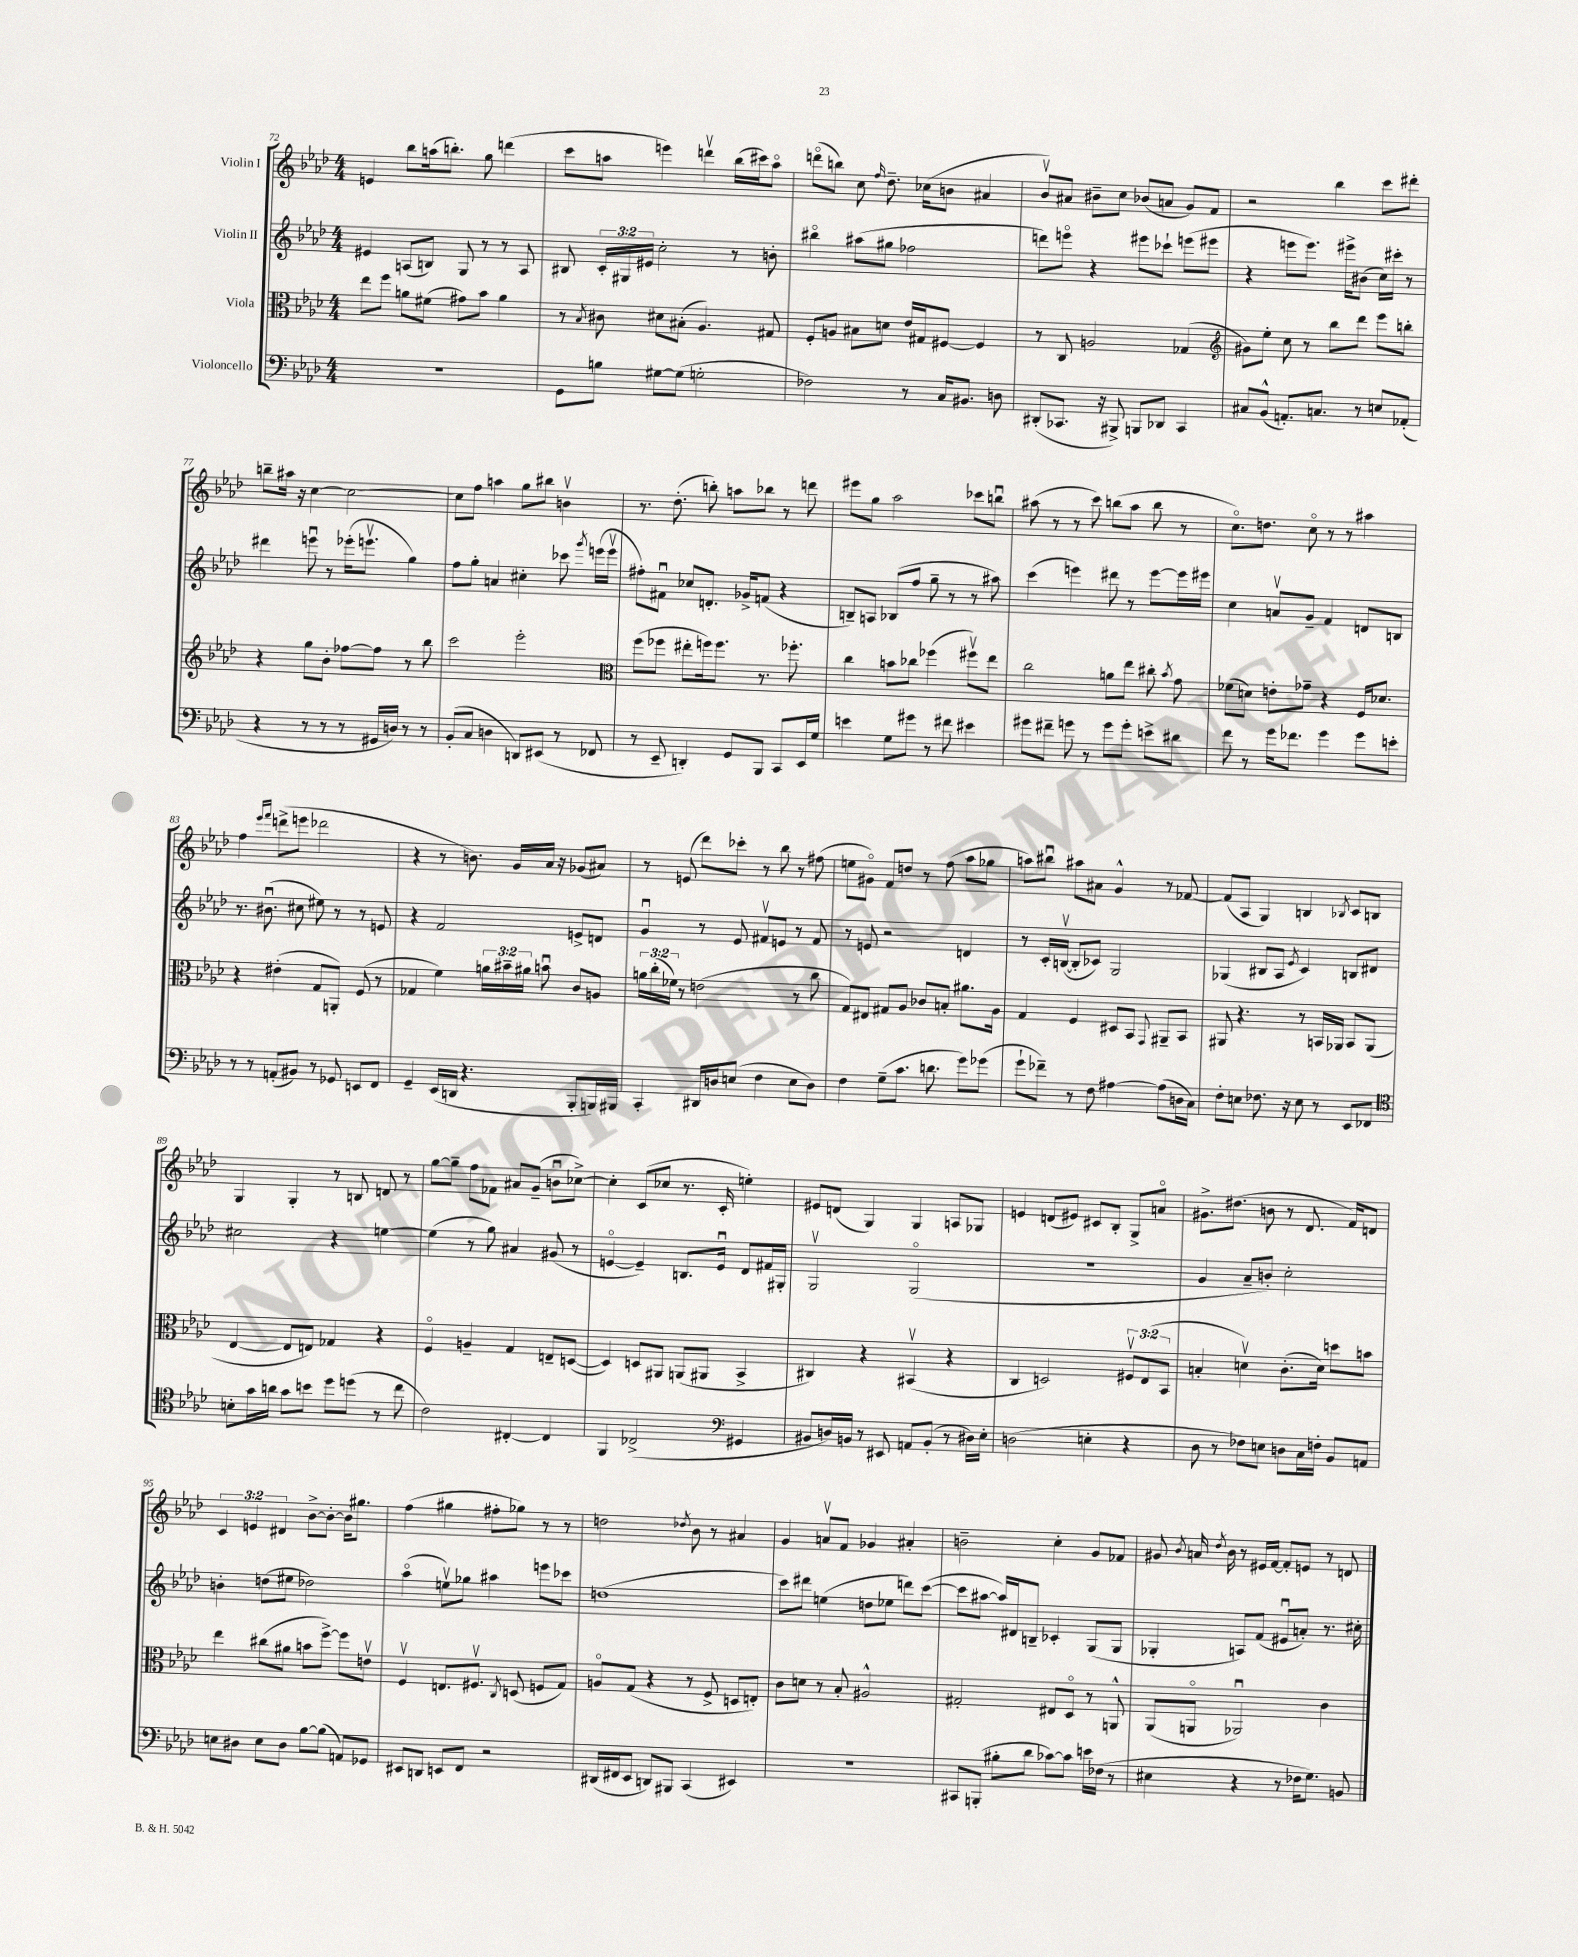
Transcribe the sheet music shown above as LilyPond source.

<<
\new StaffGroup <<
\new Staff = "s0" \with { instrumentName = "Violin I" } {
    \clef treble \key aes \major \numericTimeSignature \time 4/4 \override Staff.TupletNumber.text = #tuplet-number::calc-fraction-text
    \autoBeamOff e'4 bes''8[ a''16( b''8.]-.) g''8 d'''4( |
    c'''8[ a''8] e'''4) d'''4\upbow bes''16[( cis'''16) a''8]\flageolet |
    d'''8[\flageolet( b''8]) c''8 \grace { f''16 } des''8.-- ces''16[( b'8] ais'4 |
    bes'8[\upbow) ais'8] bis'8[-- c''8] bes'8[( a'8] g'8[) f'8] |
    r2 bes''4 c'''8[ dis'''8]-. |
    b''8[-- ais''16] r16 c''4~ c''2~ |
    c''8[ f''8] a''4 g''8[ bis''8] b'4\upbow |
    r8. des''8.-.( b''8-.) a''8[ bes''8] r8 d'''8 |
    eis'''8[ g''8] aes''2 ces'''8[ b''8]\downbow |
    ais''8( r8 r8 c'''8) b''8[( ais''8] b''8 r8 |
    c''8.[\flageolet) d''8.] c''8\flageolet r8 r8 ais''4 |
    f''4 \grace { ees'''16[ f'''16] } d'''8[->( e'''8] des'''2 |
    r4 r8 b'8.) g'16[ aes'16] r16 ges'8[( ais'8]) |
    r8 e'8( des'''8[) ces'''8]-. r8 bes''8 r8 fis''8( |
    e''8[ gis'8]\flageolet) f'8[ d''8] r8 f''8( aes''8[ ges''8] |
    a''8[) bis''8]\downbow ais''8[ ais'8] g'4-^ r8 fes'8~ |
    fes'8[( aes8] g4) b4 \acciaccatura { bes8 } c'8[ b8] |
    g4 g4-. r8 b8 d'8 r8 |
    g''8[~ g''8]-- f''8[ fes'8] ais'8[ g'8]--( b'8[\downbow ces''8]~->) |
    ces''4-. c'8[( ces''8] r8. c'16-. e''4-.) |
    eis'8[ d'8]( g4) g4 a8[ ges8] |
    e'4 d'8[( eis'8]) cis'8[ bes8]-. g8[-> a'8]\flageolet |
    gis'8.[-> dis''8.]( b'8 r8 des'8. f'16[) d'8] |
    \tuplet 3/2 { c'4 e'4 dis'4 } bes'8[~-> bes'8]~-. bes'16[ gis''8.] |
    f''4( gis''4 fis''8[-. ges''8]) r8 r8 |
    d''2 \acciaccatura { des''8 } bes'8 r8 ais'4 |
    g'4 a'8[\upbow f'8] ges'4 ais'4-. |
    b'2-- c''4-. g'8[ fes'8] |
    gis'8 \acciaccatura { bes'8 } a'16 \acciaccatura { des''8 } bes'16 r8 eis'16[ f'16]~ f'8[-. e'8] r8 d'8 \bar "|." |
}
\new Staff = "s1" \with { instrumentName = "Violin II" } {
    \clef treble \key aes \major \numericTimeSignature \time 4/4 \override Staff.TupletNumber.text = #tuplet-number::calc-fraction-text
    \autoBeamOff eis'4 a8[( b8]) g8 r8 r8 a8 |
    bis8 \tuplet 3/2 { c'16[-. gis16 eis'16] } c''2-. r8 b'8-. |
    bis''4\flageolet ais''8[( gis''8] fes''2 |
    d'''8[) e'''8]\flageolet r4 eis'''8[ ces'''8]-! e'''8[( eis'''8] |
    r4 e'''8[ e'''8.]) eis'''16[-> bis'8]( c''16[) cis'''16]-. r8 |
    dis'''4 e'''8\downbow r8 ees'''16[-.( e'''8.]\upbow g''4) |
    f''8[ g''8]-. a'4 cis''4-. ces'''8 \acciaccatura { g'''8 } e'''16[( e'''16]\upbow |
    fis''8[-.) fis'8]\downbow ces''8[ d'8.]-. ges'16[-> f'8]( r4 |
    b8[--) a8] bes8[( f''8] g''8-- r8 r8 ais''8) |
    c'''4( e'''4) dis'''8 r8 e'''8[~ e'''16 eis'''16] |
    c''4 a'8[\upbow g'8]-- f'4 d'8[ b8] |
    r8. bis'8.\downbow( cis''8 eis''8) r8 r8 e'8 |
    r4 f'2 e'8[-> d'8] |
    g'4\downbow r8 ees'8 fis'8[\upbow e'8] r8 fis'8 |
    r8 e'8 r2 d'4 |
    r8 c'16[-. b16]~\upbow( b8[-. ces'8]) g2 |
    ges4( bis8[ aes8] \acciaccatura { ees'8 } c'4) b8[ dis'8] |
    cis''2 r4 e''4~ |
    e''4( r8 g''8) ais'4 gis'8( r8 |
    e'4~\flageolet e'4--) b8.[ e'16]\downbow des'8[ fis'16 gis16]-. |
    g2\upbow g2\flageolet( |
    R1 |
    g'4 aes'8[-- b'8]-.) c''2-. |
    b'4-. d''8[( eis''8] des''2) |
    aes''4\flageolet( e''8[\upbow) ges''8] ais''4 e'''8[ ces'''8] |
    d''1( |
    c'''8[) dis'''8] e''4( d''8[ ees''8] d'''8[) c'''8]~( |
    c'''8[ ais''8]~ ais''16[) dis'16 b8]-- ces'4-. g8[( g8] |
    ges4-. a8[) f'8]( eis'8[\downbow a'8]-.) r8. cis''16-. \bar "|." |
}
\new Staff = "s2" \with { instrumentName = "Viola" } {
    \clef alto \key aes \major \numericTimeSignature \time 4/4 \override Staff.TupletNumber.text = #tuplet-number::calc-fraction-text
    \autoBeamOff ees''8[ f''8] a'8[ fis'8]( gis'8[) bes'8] a'4 |
    r8 \acciaccatura { bes8 } cis'8 dis'8[ bis8]-.( aes4.) gis8 |
    f8[-. a8] bis8[ d'8] ees'16[ gis16 fis8]~ fis4 |
    r8 c8 a2 ges4( |
    \clef treble gis'8[) ees''8]-. c''8 r8 bes''8[ des'''8] ees'''8[ b''8]-. |
    r4 g''8[ bes'8]-. fes''8[~ fes''8] r8 bes''8 |
    c'''2 ees'''2-. |
    \clef alto f''8[( fes''8] eis''8[-. f''16) f''8.] r8. fes''8.-. |
    c''4 b'8[ ces''8] fes''4( fis''8[\upbow) ees''8] |
    c''2 a'8[ ees''8] cis''8-. \acciaccatura { bes'8 } g'8 |
    fes'8[( d'8]) e'8[-. ges'8]-- r4 f16[ des'8.] |
    r4 eis'4-.( g8[ a,8]-.) f8( r8 |
    ges4 f'4) \tuplet 3/2 { a'16[ bis'16-- ais'16] } b'8\downbow c'8[ a8] |
    \tuplet 3/2 { a'16[ c''16-.( fes'16]) } r8 e'2( r8 c''8 |
    g8[) eis8] gis8[ aes8] ces'8[ b8]-. ais'8.[ aes16] |
    g4 f4 dis8[ bes,8] \appoggiatura { g,8 } ais,8[-- bes,8] |
    ais,8 r4. r8 b,16[ aes,16] b,8[ aes,8]( |
    ees4~ ees8[ e8]) ges4 r4 |
    f4\flageolet a4-- g4 e8[-- d8]~( |
    d4) d8[ ais,8] a,8[( ais,8] bes,4-> |
    cis4) r4 bis,4\upbow( r4 |
    c4 d2) \tuplet 3/2 { fis8[\upbow ees8( bes,8] } |
    b4-. d'4\upbow) c'8.[-.( d'16]) d''8[ b'8] |
    ees''4 cis''8[( ais'8] b'8[ f''8]~->) f''8[ e'8]\upbow |
    f4\upbow e8.[ fis8.]\upbow \acciaccatura { c8 } d8( f8[ g8]) |
    a8[\flageolet g8]( r4 r8 f8-> d8[ e8]-.) |
    c'8[ d'8] r8 bes8-. ais2-^ |
    gis2-. eis8[ des8]\flageolet r8 a,8-^ |
    aes,8[( a,8]\flageolet aes,2\downbow) c'4 \bar "|." |
}
\new Staff = "s3" \with { instrumentName = "Violoncello" } {
    \clef bass \key aes \major \numericTimeSignature \time 4/4
    \autoBeamOff R1 |
    g,8[ b8] gis8[~ gis8]( g2-. |
    fes2) r8 c16[ bis,8.] d8 |
    dis,8[-.( ces,8.] r16 bis,,8->) b,,8[ des,8] ces,4 |
    cis8[ bes,8]-^( a,8.[-.) c8.] r8 e8[ aes,8]-.( |
    r4 r8 r8 r8 gis,16[ d16]) r8 r8 |
    bes,8[-.( c8] d4 d,8[) eis,8]( r8 fes,8 |
    r8 ees,8-- d,4-.) g,8[ bes,,8] c,8[ ees,16 g16] |
    e'4 g8[ gis'8] r8 fis'8 eis'4 |
    gis'8[ fis'8]-- g'8 r8 g'8[ g'8]-. e'8[-> dis'8] |
    f'8 r8 g'16[ fes'8.] g'4 g'8[ e'8]-. |
    r8 r8 a,8[-.( bis,8]) r8 ges,8 e,8[ f,8] |
    g,4-- ees,16[( d,16] r4. bes,,8[-. b,,16) bis,,16] |
    c,4-. dis,16[ d16 e8]( f4 e8[ d8]) |
    f4 g8[--( c'8.] d'8. g'8[) ges'8]( |
    g'8[-! fes'8]--) r8 f8 ais4~ ais8[( d16 c16]) |
    f8[-. e8] fes8. r16 e8 r8 ees,8[ fes,8] |
    \clef tenor b8[-. g'16 a'16] g'8[ b'8] des''8[ d''8]( r8 c''8 |
    c'2) cis4~-. cis4 |
    f,4 ces2->( \clef bass gis,4 |
    bis,8[ d16) b,16] r8 eis,8 a,8[ b,8]-.( r8 dis16[) ees16]-. |
    d2( e4-. r4 |
    des8 r8 fes8[) e8] d8[ c16 f16]-. bes,8[ a,8] |
    e8[ dis8] e8[ dis8] bes8[~ bes8]( a,8[) ges,8] |
    eis,8[ d,8] e,8[ f,8] r2 |
    dis,16[( fis,16 ees,8] d,8[) bis,,8] c,4( eis,4) |
    R1 |
    cis,8[ b,,8]-.( bis8[-. des'8] ces'8[~) ces'8] e'16[ fes16]( r8 |
    eis4 r4 r8 fes16[ g8.]) b,8 \bar "|." |
}
>>
>>
\layout { \context { \Score currentBarNumber = #72 } }
